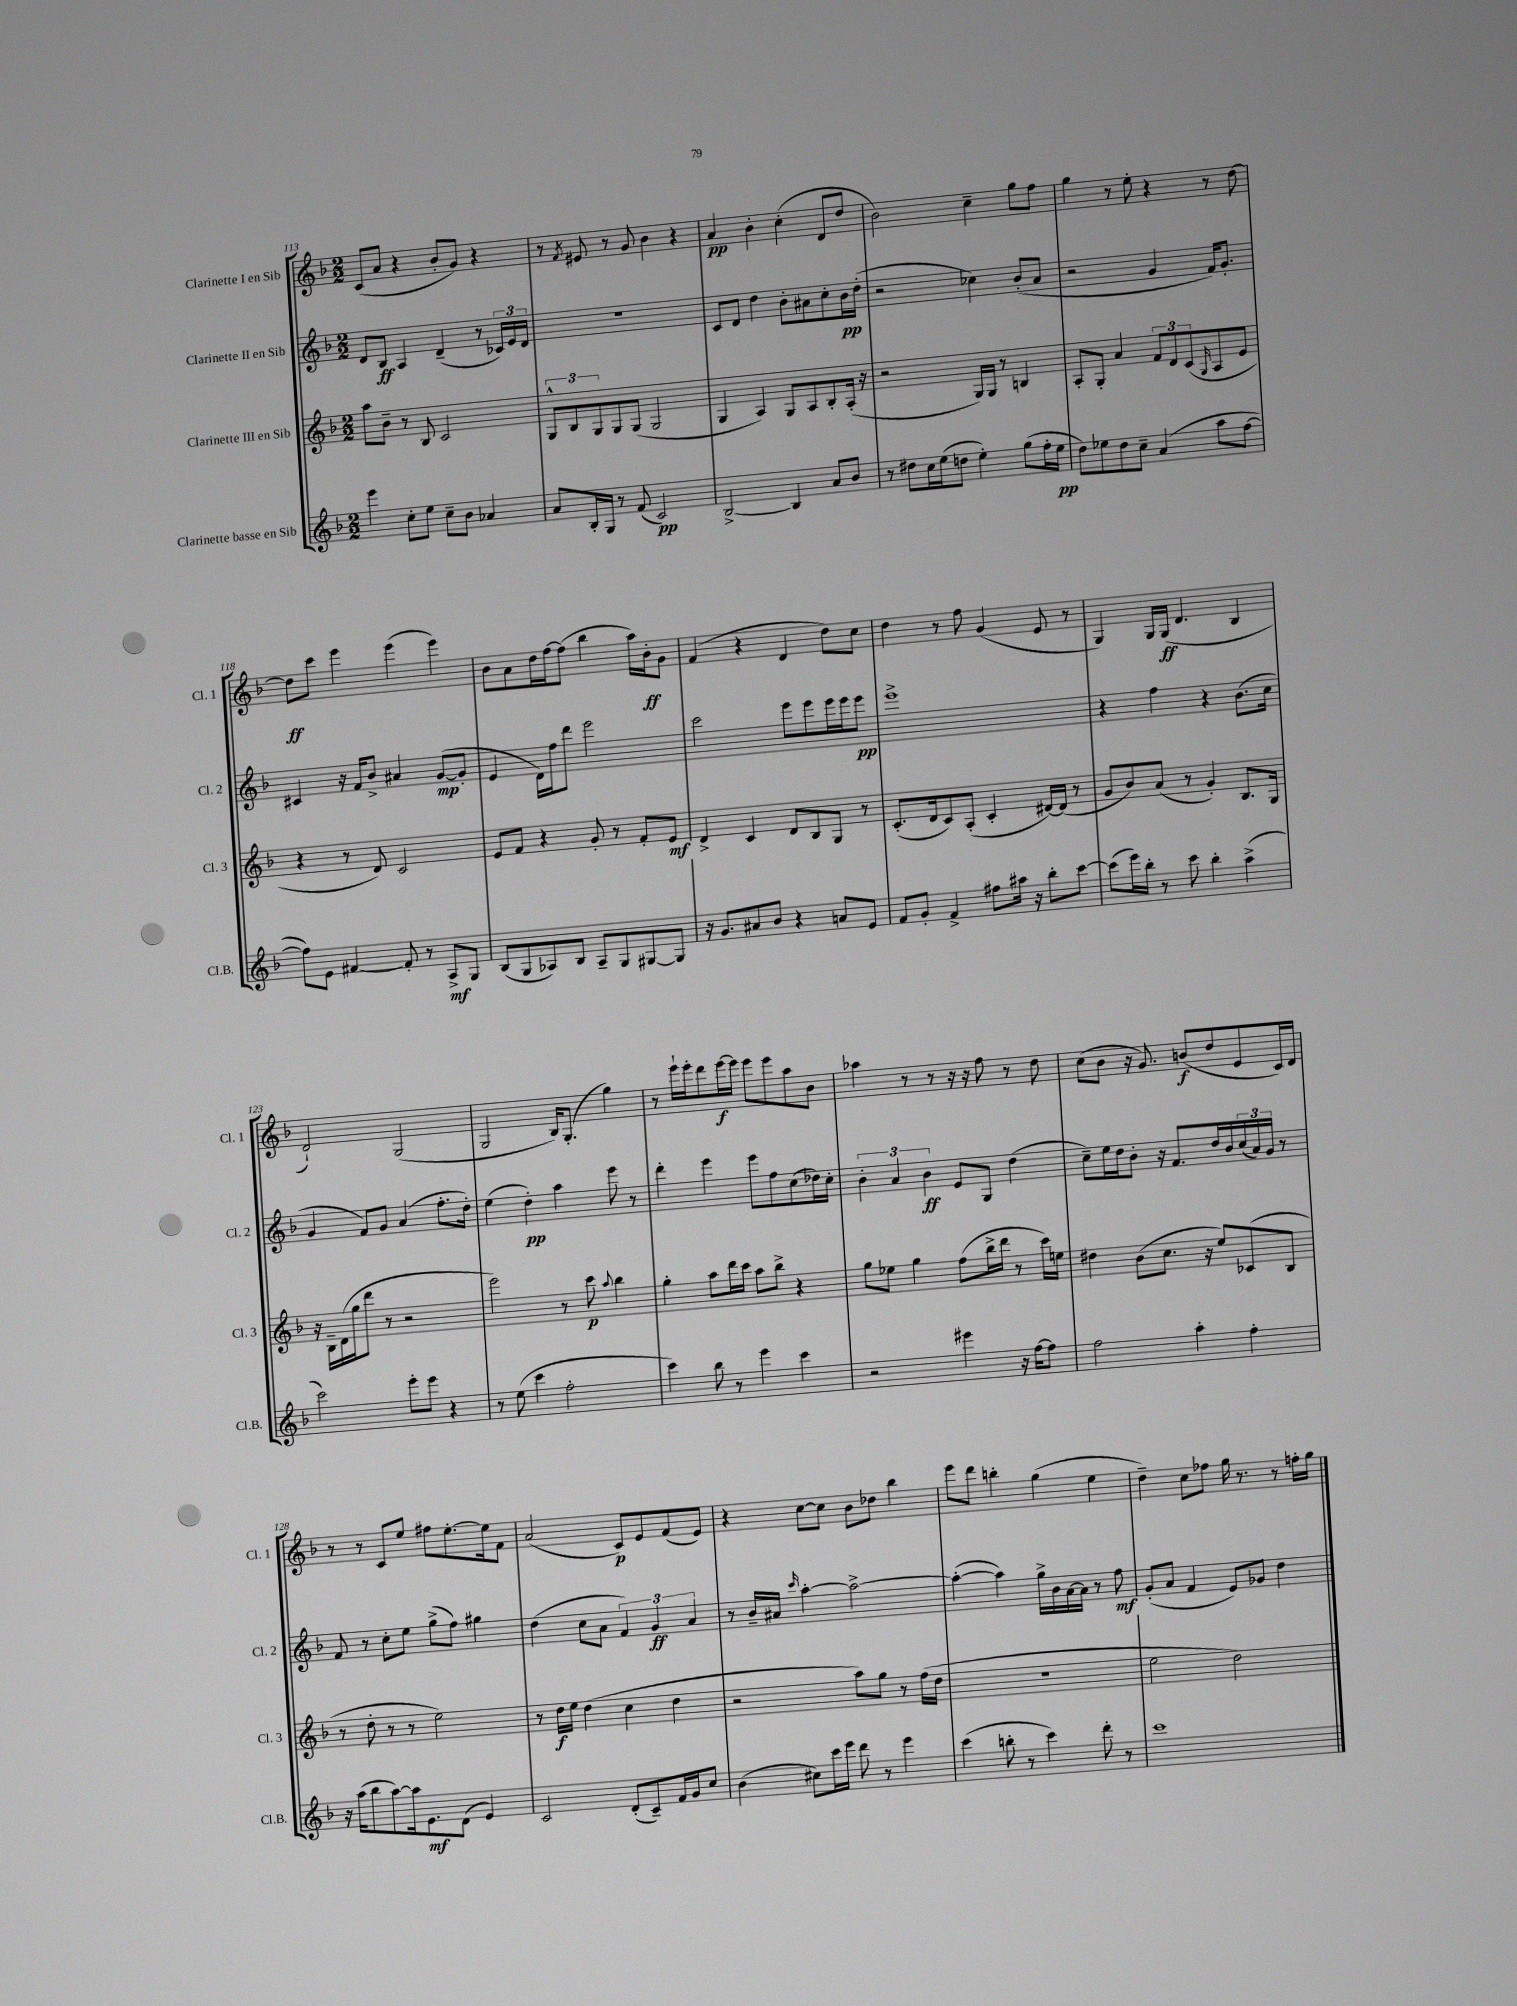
<<
\new StaffGroup <<
\new Staff = "s0" \with { instrumentName = "Clarinette I en Sib" shortInstrumentName = "Cl. 1" } {
    \clef treble \key f \major \numericTimeSignature \time 2/2
    c'8( a'8 r4 bes'8-. g'8) r4 |
    r8 \acciaccatura { f'8 } eis'8 r8 g'8 bes'4 r4 |
    a'4\pp bes'4-. c''4-.( d'8 d''8 |
    bes'2) c''4-- g''8 f''8 |
    g''4 r8 e''8-. r4 r8 d''8~ |
    d''8\ff c'''8 e'''4 e'''4( e'''4) |
    bes'8 a'8 d''16 f''16~ f''8( bes''4 a''16) bes'16-.\ff g'8 |
    f'4( r4 d'4 d''8) c''8 |
    d''4 r8 f''8 g'4( e'8 r8 |
    g4) g16 g16\ff( d'4. bes4 |
    d'2-!) g2( |
    g2 bes16) g8.-.( g''4) |
    r8 e'''16-! e'''16-. d'''8 e'''16~\f e'''16 e'''8 e'''8 a''8 bes'8 |
    aes''4 r8 r8 r16 r16 f''8 r8 d''8 |
    c''8( bes'8 r16 g'8.) b'8\f( d''8 e'8 c'16) d'16 |
    r8 r8 c'8 e''8 fis''8 e''8.~-. e''16 f'8 |
    a'2( c'8\p) e'8 f'8( e'8) |
    r4 c''8~ c''8 bes'8 des''8 bes''4 |
    e'''8 d'''8 b''4-. g''4( e''4 |
    d''4--) c''8 fes''8 g''16 r8. r8 f''16-. g''16 \bar "|." |
}
\new Staff = "s1" \with { instrumentName = "Clarinette II en Sib" shortInstrumentName = "Cl. 2" } {
    \clef treble \key f \major \numericTimeSignature \time 2/2
    d'8 bes8\ff a4 d'4--( r8 \tuplet 3/2 { ces'16) e'16 d'16 } |
    R1 |
    c'8 d'8 d''4 bes'8-. ais'8 c''8-. bes'16\pp d''16-.( |
    r2 ces''4) bes'8-.( a'8 |
    r2 g'4 f'16) g'8.-. |
    cis'4 r16 f'16 bes'8-> ais'4 g'8~\mp( g'8-. |
    e'4 d'16) f''16 d'''8 e'''2 |
    c'''2 e'''8 e'''8 e'''16 e'''16 e'''8\pp |
    e'''1-> |
    r4 f''4 r4 bes'8.( c''16 |
    g'4 f'8) g'8 a'4( f''8.-. d''16-.) |
    e''4( d''4-.\pp) a''4 e'''8 r8 |
    d'''4-. e'''4 e'''8 f''8 c''8( des''16) c''16-. |
    \tuplet 3/2 { bes'4-. a'4 bes'4\ff } e'8 g8 d''4( |
    c''8--) e''16 d''16 bes'8-. r16 f'8. d''16 bes'16 \tuplet 3/2 { c''16( a'16) g'16 } r8 |
    f'8 r8 c''8-. e''8 g''8->( f''8) gis''4 |
    d''4( c''8 a'8 \tuplet 3/2 { f'4) g'4\ff a'4 } |
    r8 bes'16-- ais'16 \grace { c'''16 } a''4~-. a''2~-> |
    a''4~-.( a''4) g''16-> bes'16 a'16~ a'16 r8 f''8\mf |
    g'8-.( a'8 f'4 e'8) ges'8 d''4 \bar "|." |
}
\new Staff = "s2" \with { instrumentName = "Clarinette III en Sib" shortInstrumentName = "Cl. 3" } {
    \clef treble \key f \major \numericTimeSignature \time 2/2
    a''8 bes'8-- r8 bes8 c'2 |
    \tuplet 3/2 { g8-^ bes8 g8 } g8 g8( g2 |
    g4 a4) g8 a8 bes8-. a16-.( r16 |
    r2 g16) g16 r8 b4 |
    a8-. g8-. a'4 \tuplet 3/2 { f'8 d'8 c'8( } \grace { g16 } a8 e'8 |
    r4 r8 d'8) c'2 |
    e'8 f'8 r4 g'8-. r8 f'8-. e'8\mf |
    d'4-> c'4 d'8 bes8 g8 r8 |
    c'8.-.( d'16 c'8) a8-.( c'4-. dis'16~) dis'16( r8 |
    g'8 bes'8) a'8( r8 g'4-.) bes8. g16 |
    r16 bes16-- d'16( g''16 d'''8 r8 r2 |
    e'''2) r8 c'''8\p \appoggiatura { a''8 } bes''4 |
    g''4-. a''8 d'''16 c'''16 a''8 bes''8-> r4 |
    g''8 ees''8 g''4 f''8( bes''16-> d'''16 r8 c'''16) e''16 |
    dis''4 bes'8( c''8. r16 e''8) ces'8( bes8 |
    r8 d''8-. r8 r8 e''2) |
    r8 d''16\f e''16 d''4( c''4 d''4 |
    r2 a''8) g''8 r8 f''16( d''16 |
    r1 |
    e''2 d''2) \bar "|." |
}
\new Staff = "s3" \with { instrumentName = "Clarinette basse en Sib" shortInstrumentName = "Cl.B." } {
    \clef treble \key f \major \numericTimeSignature \time 2/2
    e'''4 c''8-. e''8 c''8-- bes'8 aes'4 |
    a'8 bes16-. g16 r8 f'8( c'2\pp) |
    bes2~-> bes4 a'8 bes'8 |
    r8 dis''8 c''16 e''16( d''8 e''4-.) g''8( f''16-. e''16\pp |
    d''8) ees''8 d''8 c''8-- a'4( a''8 f''8~ |
    f''8) e'8 fis'4~ fis'8-. r8 a8->\mf g8 |
    bes8( g8 aes8) bes8 aes8-- g8 gis8~ gis8 |
    r16 g'8. ais'8 bes'8 r4 a'8 e'8 |
    f'8 g'8-. f'4-> fis''8 ais''16 r16 bes''8-. c'''8~ |
    c'''8( e'''16) bes''16-. r8 c'''8 bes''4-. a''4->( |
    c'''2) e'''8-. e'''8 r4 |
    r8 e''8( c'''4 f''2-. |
    c'''4) bes''8 r8 e'''4 c'''4 |
    r2 eis'''4 r16 f''16~ f''8 |
    f''2 a''4-. f''4-. |
    r16 a''16( bes''8 a''8~) a''16 e'8.\mf d'8( e'4) |
    c'2 d'8-.( c'8--) f'16 g'16 c''8 |
    bes'4( cis''8) c'''16 e'''16 d'''8 r8 e'''4 |
    c'''4( b''8-. r8 c'''4) d'''8-. r8 |
    c'''1 \bar "|." |
}
>>
>>
\layout { \context { \Score currentBarNumber = #113 } }
